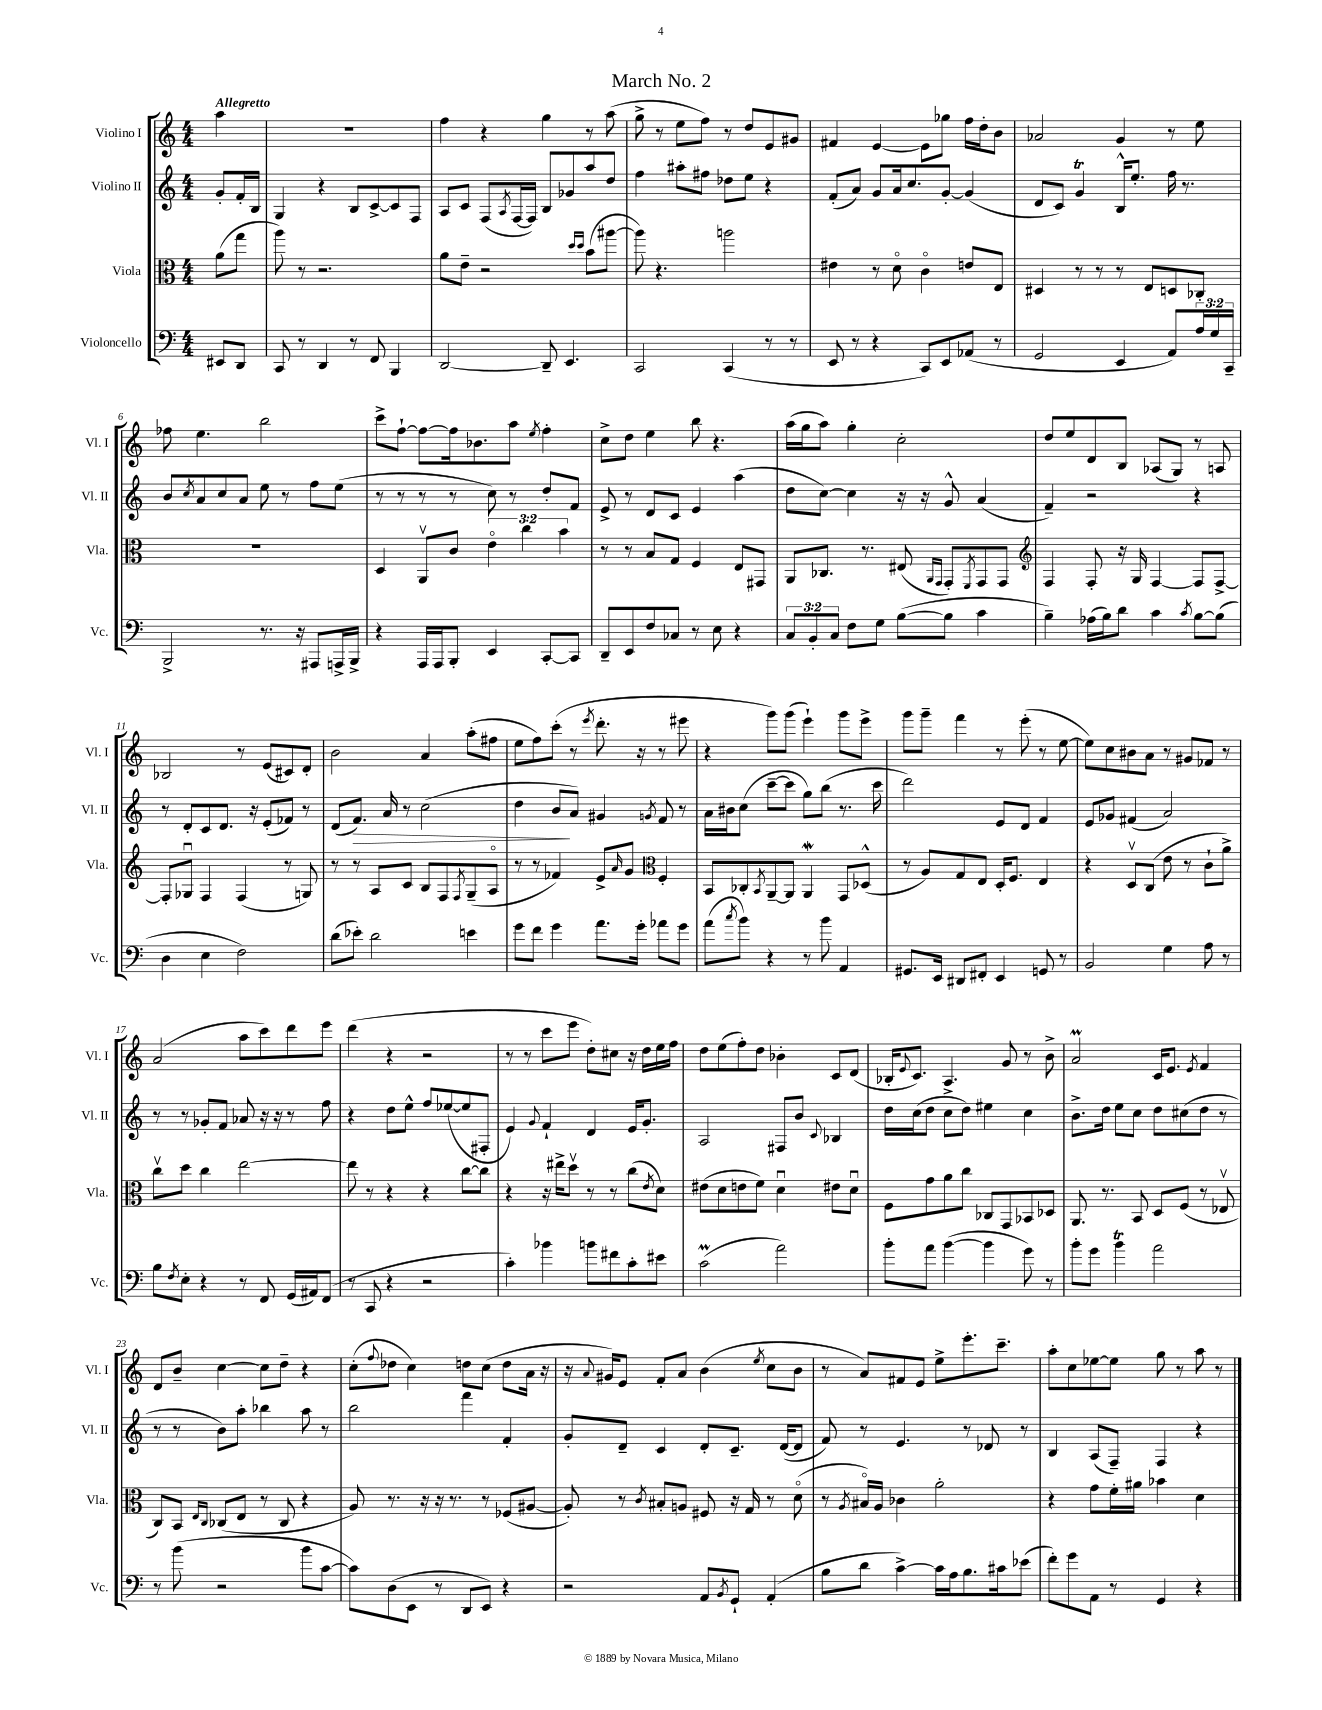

**kern	**kern	**kern	**kern
*staff4	*staff3	*staff2	*staff1
*clefF4	*clefC3	*clefG2	*clefG2
*k[]	*k[]	*k[]	*k[]
*M4/4	*M4/4	*M4/4	*M4/4
8EE#/L	(8a\L	8g'/L	4aa\
8DD/J	8gg\J	16f'/L	.
.	.	16B/JJ	.
=	=	=	=
8CC/	8aa\)	4G/	1r
8r	8r	.	.
4DD/	2.r	4r	.
8r	.	8B/L	.
8FF/	.	[8c^/	.
4BBB/	.	8c/]	.
.	.	8F/J	.
=	=	=	=
[2DD/	8a\L	8A/L	4ff\
.	8e~\J	8c/J	.
.	2r	(8F/L	4r
.	.	8qA/	.
.	.	[16F/L	.
.	.	16F/]JJ)	.
8DD~/]	.	8B/L	4gg\
4.EE/	.	8g-/	.
.	16qqdd/LL	.	.
.	16qqdd/JJ	.	.
.	(8b\L	8aa/	8r
.	[8aa#\J	8dd/J	(8aa\
=	=	=	=
2CC/	8aa#\])	4ff\	8gg^\
.	4.r	.	8r
.	.	8aa#'\L	8ee\L
.	.	8ff#\J	8ff\J)
(4CC/	2aa\	8dd-\L	8r
.	.	8ee\J	8dd/L
8r	.	4r	8e/
8r	.	.	8g#/J
=	=	=	=
8EE/	4e#\	(8f'/L	4f#/
8r	.	8a/J)	.
4r	8r	8g/L	[4e/
.	8do\	16a/k	.
.	.	8.cc/	.
8CC/L)	4co\	.	8e\]L
8EE/	.	[8g'/J	8gg-\J
(8AA-/J	8e/L	(4g/]	16ff\LL
.	.	.	16dd'\J
8r	8E/J	.	8b\J
=	=	=	=
2GG/	4D#/	8d/L	2a-/
.	.	8c/J)	.
.	8r	4g/	.
.	8r	.	.
4EE/	8r	16B^^/LK	4g/
.	.	8.ee'/J	.
.	8E/L	.	.
8AA/L)	8D/	16ff\	8r
.	.	8.r	.
24A/L	8C-'/J	.	8ee\
24G/	.	.	.
24CC~/JJ	.	.	.
=	=	=	=
2BBB^/	1r	8b/L	8ff-\
.	.	8qcc/	.
.	.	8a/	4.ee\
.	.	8cc/	.
.	.	8a/J	.
8.r	.	8ee\	2bb\
.	.	8r	.
16r	.	.	.
8AAA#/L	.	8ff\L	.
16AAA^/L	.	(8ee\J	.
16BBB^/JJ	.	.	.
=	=	=	=
4r	4D/	8r	8ccc^\L
.	.	8r	[8ff`\J
16AAA/LL	8AAv/L	8r	8ff\_L
16AAA/J	.	.	.
8BBB'/J	8c/J	8r	16ff\]k
.	.	.	8.b-\
4EE/	6eo\	8cc\)	.
.	.	8r	8aa\J
.	6cc\	.	.
.	.	.	8qee/
[8CC'/L	.	8dd'/L	4ff'\
.	6b\	.	.
8CC/]J	.	8f/J	.
=	=	=	=
8DD~/L	8r	8e^/	8cc^\L
8EE/	8r	8r	8dd\J
8F/	8B/L	8d/L	4ee\
8C-/J	8G/J	8c/J	.
8r	4F/	4e/	8bb\
8E\	.	.	4.r
4r	8E/L	(4aa\	.
.	8GG#/J	.	.
=	=	=	=
12C/L	8AA/L	8dd\L	(16aa\LL
.	.	.	16gg\J
12BB'/	.	.	.
.	8.C-/J	[8cc\J)	8aa\J)
12C/J	.	.	.
8F\L	.	4cc\]	4gg'\
.	8.r	.	.
8G\J	.	.	.
([8B\L	(8E#/	16r	2cc'\
.	.	16r	.
.	16qqAA/LL	.	.
.	16qqGG/JJ	.	.
8B\]J	8GG'/L)	8g^^/	.
.	8qFF/	.	.
4c\	8GG/	(4a/	.
.	8GG/J	.	.
=	=	=	=
*	*clefG2	*	*
4B~\)	4F/	4f~/)	8dd/L
.	.	.	8ee/
(16A-\LL	8F'/	2r	8d/
16B\J)	.	.	.
8d\J	16r	.	8B/J
.	16G/	.	.
4c\	[4F/	.	(8A-/L
.	.	.	8G/J)
8qc/	.	.	.
[8B\L	8F/]L	4r	8r
(8B\]J	[8F^/J	.	8A/
=	=	=	=
4D\	8F'/]L	8r	2B-/
.	8G-u/J	8d'/L	.
4E\	4F/	8c/	.
.	.	8.d/J	.
2F\)	(4F/	.	8r
.	.	16r	.
.	.	(8e'/L	(8e/L
.	8r	8f-/J)	8c#/)
.	8G/)	8r	8d'/J
=	=	=	=
(8d\L	8r	(8d/L	2b\
8e-'\J)	8r	8.f/J)	.
2d\	8A/L	.	.
.	.	16a/	.
.	8c/J	8r	.
.	8B/L	(2cc\	4a/
.	8F/	.	.
.	8qF/	.	.
4e\	(8G~/	.	(8aa'\L
.	8Ao/J	.	8ff#\J
=	=	=	=
8g\L	8r	4dd\	8ee\L
8f\J	8r	.	8ff\)
4g\	4f-/)	8b/L	(8ccc'\J
.	.	8a/J)	8r
.	.	.	8qeee/
8.a\L	8e^/L	4g#/	8.ddd'\
.	16qqa/	.	.
.	8g/J	.	.
16g'\Jk	.	.	16r
*	*clefC3	*	*
.	.	8qg/	.
8a-\L	4F'/	8f/	8r
8g\J	.	8r	8eee#\
=	=	=	=
(8a\L	8BB/L	16a\LL	4r
.	.	16b#\J	.
8qcc/	.	.	.
8b\J)	8C-'/	(8cc\J	.
.	8qBB/	.	.
4r	[8AA~/	[8ccc~\L	8ggg\L)
.	8AA/]J	8ccc\]J	(8ggg\J
8r	4AA/	8gg\L)	4eee`\)
8b\	.	(8bb\J	.
4AA/	8GG/L	8.r	8ggg\L
.	(8D-^^/J	.	8eee^\J
.	.	16ccc\	.
=	=	=	=
8.GG#/L	8r	2ddd\)	8ggg\L
.	8A/L)	.	8ggg~\J
16EE/Jk	.	.	.
8DD#/L	8G/	.	4fff\
8FF#'/J	8E/J	.	.
4EE/	16D'/LK	8e/L	8r
.	8.F/J	.	.
.	.	8d/J	(8eee'\
8GG/	4E/	4f/	8r
8r	.	.	[8ee\
=	=	=	=
2BB/	4r	8e/L	8ee\]L)
.	.	8g-/J	8cc\
.	8Dv/L	(4f#/	8b#\
.	(8C/J	.	8a\J
4G\	8e\	2a/)	8r
.	8r	.	8g#/L
8A\	8c`\L	.	8f-/J
8r	8a^\J)	.	8r
=	=	=	=
8B\L	8ccv\L	8r	(2a/
8qF/	.	.	.
8E'\J	8dd\J	8r	.
4r	4cc\	8g-'/L	.
.	.	8f/J	.
8r	[2ee\	8a-/	8aa\L
8FF/	.	16r	8ccc\)
.	.	16r	.
(16GG/LL	.	8r	8ddd\
16AA#/J)	.	.	.
(8FF/J	.	8ff\	8eee\J
=	=	=	=
8r	8ee\]	4r	(4ddd\
8CC/	8r	.	.
4r	4r	8dd\L	4r
.	.	8ee^^\J	.
2r	4r	8ff/L	2r
.	.	([8ee-/	.
.	[8cc\L	8ee-/]	.
.	8cc\]J	8F#'/J	.
=	=	=	=
4c'\)	4r	4e/)	8r
.	.	.	8r
.	.	8qqg/	.
4b-\	16r	4f`/	8ccc\L
.	16ee#^\LK	.	.
.	8ddv\J	.	8eee\J
8b\L	8r	4d/	8dd'\L)
8f#\	8r	.	8cc#\J
8c'\	(8cc\L	16e/LK	16r
.	.	8.g'/J	16dd\LL
.	8qe/	.	.
8e#\J	8d\J)	.	16ee\
.	.	.	16ff\JJ
=	=	=	=
(2c\	(8e#\L	2A/	8dd\L
.	8d\	.	(8ee\
.	8e\	.	8ff'\)
.	8f\J)	.	8dd\J
2a\)	4du\	8F#/L	4b-'\
.	.	8b/J	.
.	.	8qqc/	.
.	8e#\L	4B-/	8c/L
.	8du\J	.	(8d/J
=	=	=	=
8b'\L	8F\L	16dd\LL	16B-'/LK
.	.	.	8qqe/
.	.	(16cc\J	8.c/J)
8a\J	8g\	8dd\J	.
([4b\	8a\	8cc\L	4.A^/
.	8cc\J	8dd\J)	.
4b\]	8C-/L	4ee#\	.
.	8GG/	.	8g/
8g\)	8BB-/	4cc\	8r
8r	8D-/J	.	8b^\
=	=	=	=
8b'\L	8.AA/	8.b^\L	2a/
8g\J	.	.	.
.	8.r	16dd\Jk	.
4b\	.	8ee\L	.
.	8BB/	8cc\J	.
2a\	8D/L	8dd\L	16c/LK
.	.	.	8.e/J
.	(8F/J	(8cc#\	.
.	.	.	8qe/
.	8r	8dd\J	4f/
.	8E-v/	8r	.
=	=	=	=
8r	8C/L)	8r	8d/L
(8b\	8BB/J	8r	8b~/J
.	16qqE/LL	.	.
.	16qqC/JJ	.	.
2r	(8C-/L	8b\L)	[4cc\
.	8E/J	8aa'\J	.
.	8r	4bb-\	8cc\]L
.	8C-/	.	8dd~\J
8b\L	4r	8aa\	4r
[8c\J	.	8r	.
=	=	=	=
8c\]L)	8A/)	2bb\	(8cc'\L
.	.	.	8qqff/
(8D\	8.r	.	8dd-\J
8EE\J	.	.	4cc\)
.	16r	.	.
8r	16r	.	.
.	8.r	.	.
8DD/L	.	4fff\	8dd\L
8EE/J)	8r	.	(8cc\J
4r	(8F-/L	4f'/	8dd\L
.	[8A#/J	.	16a\Jk
.	.	.	16r
=	=	=	=
2r	8A#'/])	8g'/L	16r
.	.	.	8qqa/
.	.	.	16g#/LK)
.	8r	8d~/J	8e/J
.	8qc/	.	.
.	8B#'/L	4c/	8f'/L
.	8A/J	.	8a/J
8AA/L	8F#/	8d'/L	(4b\
8qBB/	.	.	.
8GG`/J	16r	8.c~/J	.
.	16G/	.	.
.	.	.	8qee/
(4AA'/	8r	.	8cc\L
.	.	([16d/LK	.
.	(8do\	8d/]J	8b\J
=	=	=	=
8B\L	8r	8f/)	8r
.	8qA/	.	.
8d\J	16B#o/LL)	8r	8a/L)
.	16A/JJ	.	.
[4c^\)	4c-\	4.e/	8f#/
.	.	.	8e/J
16c\]LL	2a'\	.	8ee^\L
16A\J	.	.	.
8.B\	.	8r	8.eee'\
.	.	8d-/	.
16c#\k	.	.	8.ccc~\J
(8e-\J	.	8r	.
=	=	=	=
8f'\L)	4r	4B/	8aa'\L
8g\	.	.	8cc\
8AA\J	8g\L	(8A/L	[8ee-\
8r	16f'\L	8F~/J)	8ee-\]J
.	16a#\JJ	.	.
4GG/	4b-\	4F/	8gg\
.	.	.	8r
4r	4d\	4r	8aa\
.	.	.	8r
==	==	==	==
*-	*-	*-	*-
